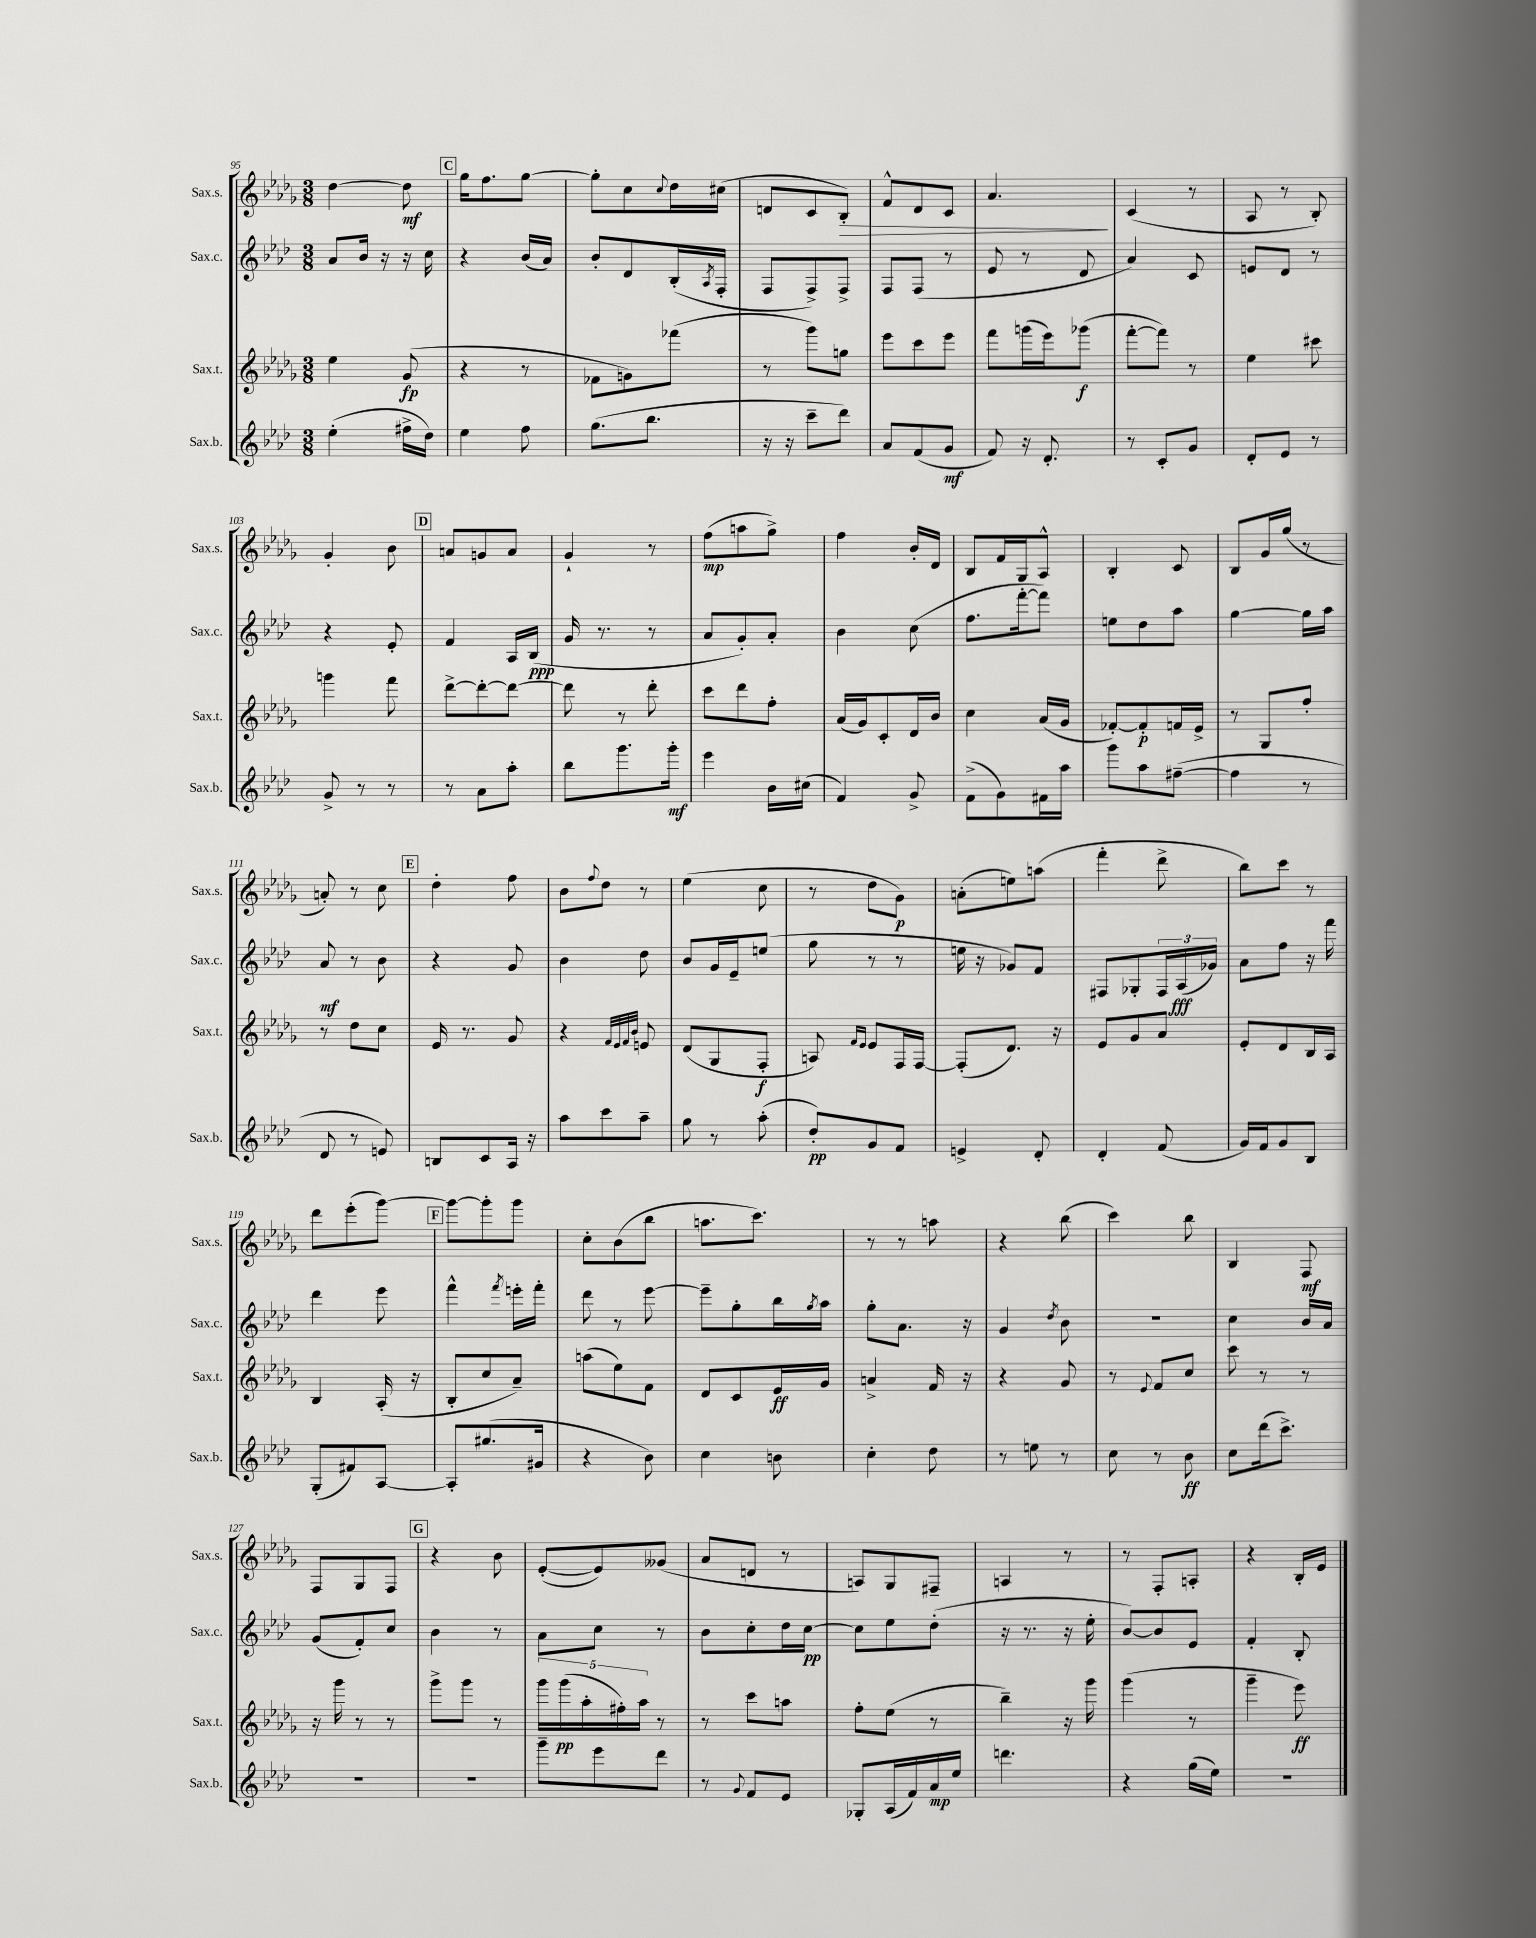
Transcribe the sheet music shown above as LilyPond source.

<<
\new StaffGroup <<
\new Staff = "s0" \with { instrumentName = "Sax.s." shortInstrumentName = "Sax.s." } {
    \clef treble \key des \major \numericTimeSignature \time 3/8
    des''4~ des''8\mf |
    \mark \markup { \box "C" } ges''16 f''8. ges''8~ |
    ges''8-. c''8 \appoggiatura { c''8 } des''16 cis''16( |
    d'8 c'8 bes8-.\>) |
    f'8-^ des'8 c'8 |
    aes'4.\! |
    c'4( r8 |
    aes8 r8 bes8-.) |
    ges'4-. bes'8 |
    \mark \markup { \box "D" } a'8 g'8 a'8 |
    ges'4-! r8 |
    f''8\mp( a''8 ges''8->) |
    f''4 bes'16-. des'16 |
    bes8 f'16 ges16 aes8-^ |
    bes4-. c'8 |
    bes8 ges'16 ges''16( r8 |
    a'8-.) r8 c''8 |
    \mark \markup { \box "E" } des''4-. f''8 |
    bes'8 \appoggiatura { f''8 } des''8 r8 |
    ees''4( c''8 |
    r8 des''8 ges'8\p) |
    a'8-.( e''8) a''8( |
    f'''4-. des'''8-> |
    bes''8) c'''8 r8 |
    des'''8 ees'''8-.( ges'''8~) |
    \mark \markup { \box "F" } ges'''8~ ges'''8-. ges'''8 |
    c''8-. bes'8( bes''8 |
    a''8. c'''8.) |
    r8 r8 a''8 |
    r4 bes''8( |
    c'''4) bes''8 |
    bes4 f8\mf |
    f8 ges8 f8 |
    \mark \markup { \box "G" } r4 bes'8 |
    ees'8~-.( ees'8) geses'8( |
    aes'8 d'8 r8 |
    a8) ges8 fis8-- |
    a4 r8 |
    r8 f8-. a8-. |
    r4 bes16-. ees'16 \bar "|." |
}
\new Staff = "s1" \with { instrumentName = "Sax.c." shortInstrumentName = "Sax.c." } {
    \clef treble \key aes \major \numericTimeSignature \time 3/8
    aes'8 bes'16 r16 r16 c''16 |
    \mark \markup { \box "C" } r4 bes'16( aes'16) |
    bes'8-. des'8 bes16-.( \acciaccatura { aes8 } f16-. |
    f8 f8->) f8-> |
    f8 f8( r8 |
    ees'8 r8 des'8 |
    aes'4) c'8 |
    e'8 des'8 r8 |
    r4 ees'8-. |
    \mark \markup { \box "D" } f'4 aes16 bes16\ppp( |
    g'16 r8. r8 |
    aes'8 g'8-.) aes'8-. |
    bes'4 c''8( |
    f''8. f'''16~-. f'''8) |
    e''8 des''8 aes''8 |
    g''4~ g''16 aes''16 |
    aes'8\mf r8 bes'8 |
    \mark \markup { \box "E" } r4 g'8 |
    bes'4 des''8 |
    bes'8 g'16 ees'16-- e''8( |
    g''8 r8 r8 |
    e''16 r16 ges'8) f'8 |
    fis8 ges8-. \tuplet 3/2 { fis16 aes16\fff( ges'16) } |
    aes'8 f''8 r16 f'''16 |
    des'''4 ees'''8 |
    \mark \markup { \box "F" } f'''4-^ \acciaccatura { f'''8 } e'''16-. f'''16-. |
    des'''8 r8 ees'''8~ |
    ees'''8-- g''8-. bes''16 \acciaccatura { g''8 } aes''16 |
    g''8-. aes'8. r16 |
    g'4 \acciaccatura { des''8 } bes'8 |
    R4. |
    c''4 bes'16 aes'16 |
    g'8( f'8-.) c''8 |
    \mark \markup { \box "G" } bes'4 r8 |
    aes'8 c''8 r8 |
    bes'8 c''8-. des''16 c''16~\pp |
    c''8 ees''8 des''8-.( |
    r16 r8. r16 ees''16-. |
    bes'8~) bes'8 ees'8 |
    f'4-. bes8-. \bar "|." |
}
\new Staff = "s2" \with { instrumentName = "Sax.t." shortInstrumentName = "Sax.t." } {
    \clef treble \key des \major \numericTimeSignature \time 3/8
    ees''4 ges'8\fp( |
    \mark \markup { \box "C" } r4 r8 |
    fes'8 g'8) fes'''8( |
    r8 ges'''8) g''8 |
    ees'''8 c'''8 ees'''8 |
    f'''8 g'''16( ees'''16) ges'''8\f( |
    f'''8~-. f'''8) r8 |
    ees''4 cis'''8 |
    g'''4 f'''8 |
    \mark \markup { \box "D" } des'''8~-> des'''8~-. des'''8~ |
    des'''8 r8 des'''8-. |
    c'''8 des'''8 f''8-. |
    aes'16( ges'16) c'8-. des'16 bes'16 |
    c''4 aes'16( ges'16 |
    fes'8~-.) fes'8-.\p f'16 ees'16-> |
    r8 ges8 f''8-. |
    r8 des''8 c''8 |
    \mark \markup { \box "E" } ees'16 r8. ges'8 |
    r4 \grace { f'32 ees'32 f'32 bes'32 } e'8 |
    des'8( ges8 f8-.\f |
    a8) \grace { f'16 ees'16 } ees'8 f16 f16~ |
    f8-.( des'8.) r16 |
    ees'8 ges'8 aes'8 |
    ees'8-. des'8 bes16 aes16 |
    bes4 aes16-.( r16 |
    \mark \markup { \box "F" } bes8-. c''8 aes'8--) |
    a''8( ees''8) f'8 |
    des'8 c'8 ees'16\ff ges'16 |
    a'4-> f'16 r16 |
    r4 ges'8 |
    r8 \appoggiatura { ees'8 } f'8 c''8 |
    c'''8 r8 r8 |
    r16 ges'''16 r8 r8 |
    \mark \markup { \box "G" } ges'''8-> ges'''8 r8 |
    \tuplet 5/4 { ges'''16 ges'''16\pp( aes''16-. fis''16-.) aes''16 } r8 |
    r8 c'''8 a''8 |
    f''8-. ees''8( r8 |
    bes''4--) r16 ges'''16 |
    ges'''4( r8 |
    ges'''4-- ees'''8\ff) \bar "|." |
}
\new Staff = "s3" \with { instrumentName = "Sax.b." shortInstrumentName = "Sax.b." } {
    \clef treble \key aes \major \numericTimeSignature \time 3/8
    ees''4-.( fis''16-> des''16) |
    \mark \markup { \box "C" } ees''4 f''8 |
    g''8.( bes''8. |
    r16 r16 c'''8-- des'''8) |
    aes'8 f'8( g'8\mf |
    f'8) r16 des'8.-. |
    r8 c'8-. g'8 |
    des'8-. ees'8 r8 |
    g'8-> r8 r8 |
    \mark \markup { \box "D" } r8 aes'8 aes''8-. |
    bes''8 g'''8. g'''16-.\mf |
    ees'''4 bes'16 cis''16( |
    f'4) g'8-> |
    f'8->( g'8) fis'16 aes''16 |
    g'''8 aes''8 fis''8~--( |
    fis''4 r8 |
    des'8 r8 e'8) |
    \mark \markup { \box "E" } b8 c'8 aes16 r16 |
    aes''8 c'''8 aes''8-- |
    g''8 r8 aes''8-.( |
    des''8-.\pp) g'8 f'8 |
    e'4-> des'8-. |
    des'4-. f'8( |
    g'16) f'16 g'8 bes8 |
    g8-.( fis'8) aes8~ |
    \mark \markup { \box "F" } aes8-. gis''8.( gis'16 |
    r4 bes'8) |
    c''4 b'8 |
    c''4-. des''8 |
    r8 e''8 r8 |
    c''8 r8 bes'8\ff |
    c''8 des'''16( c'''8.->) |
    R4. |
    \mark \markup { \box "G" } R4. |
    g'''8-- ees'''8 des'''8 |
    r8 \appoggiatura { g'8 } f'8 ees'8 |
    ges8-. aes16( f'16) aes'16\mp ees''16 |
    d'''4. |
    r4 g''16( ees''16) |
    r4. \bar "|." |
}
>>
>>
\layout { \context { \Score currentBarNumber = #95 } }
